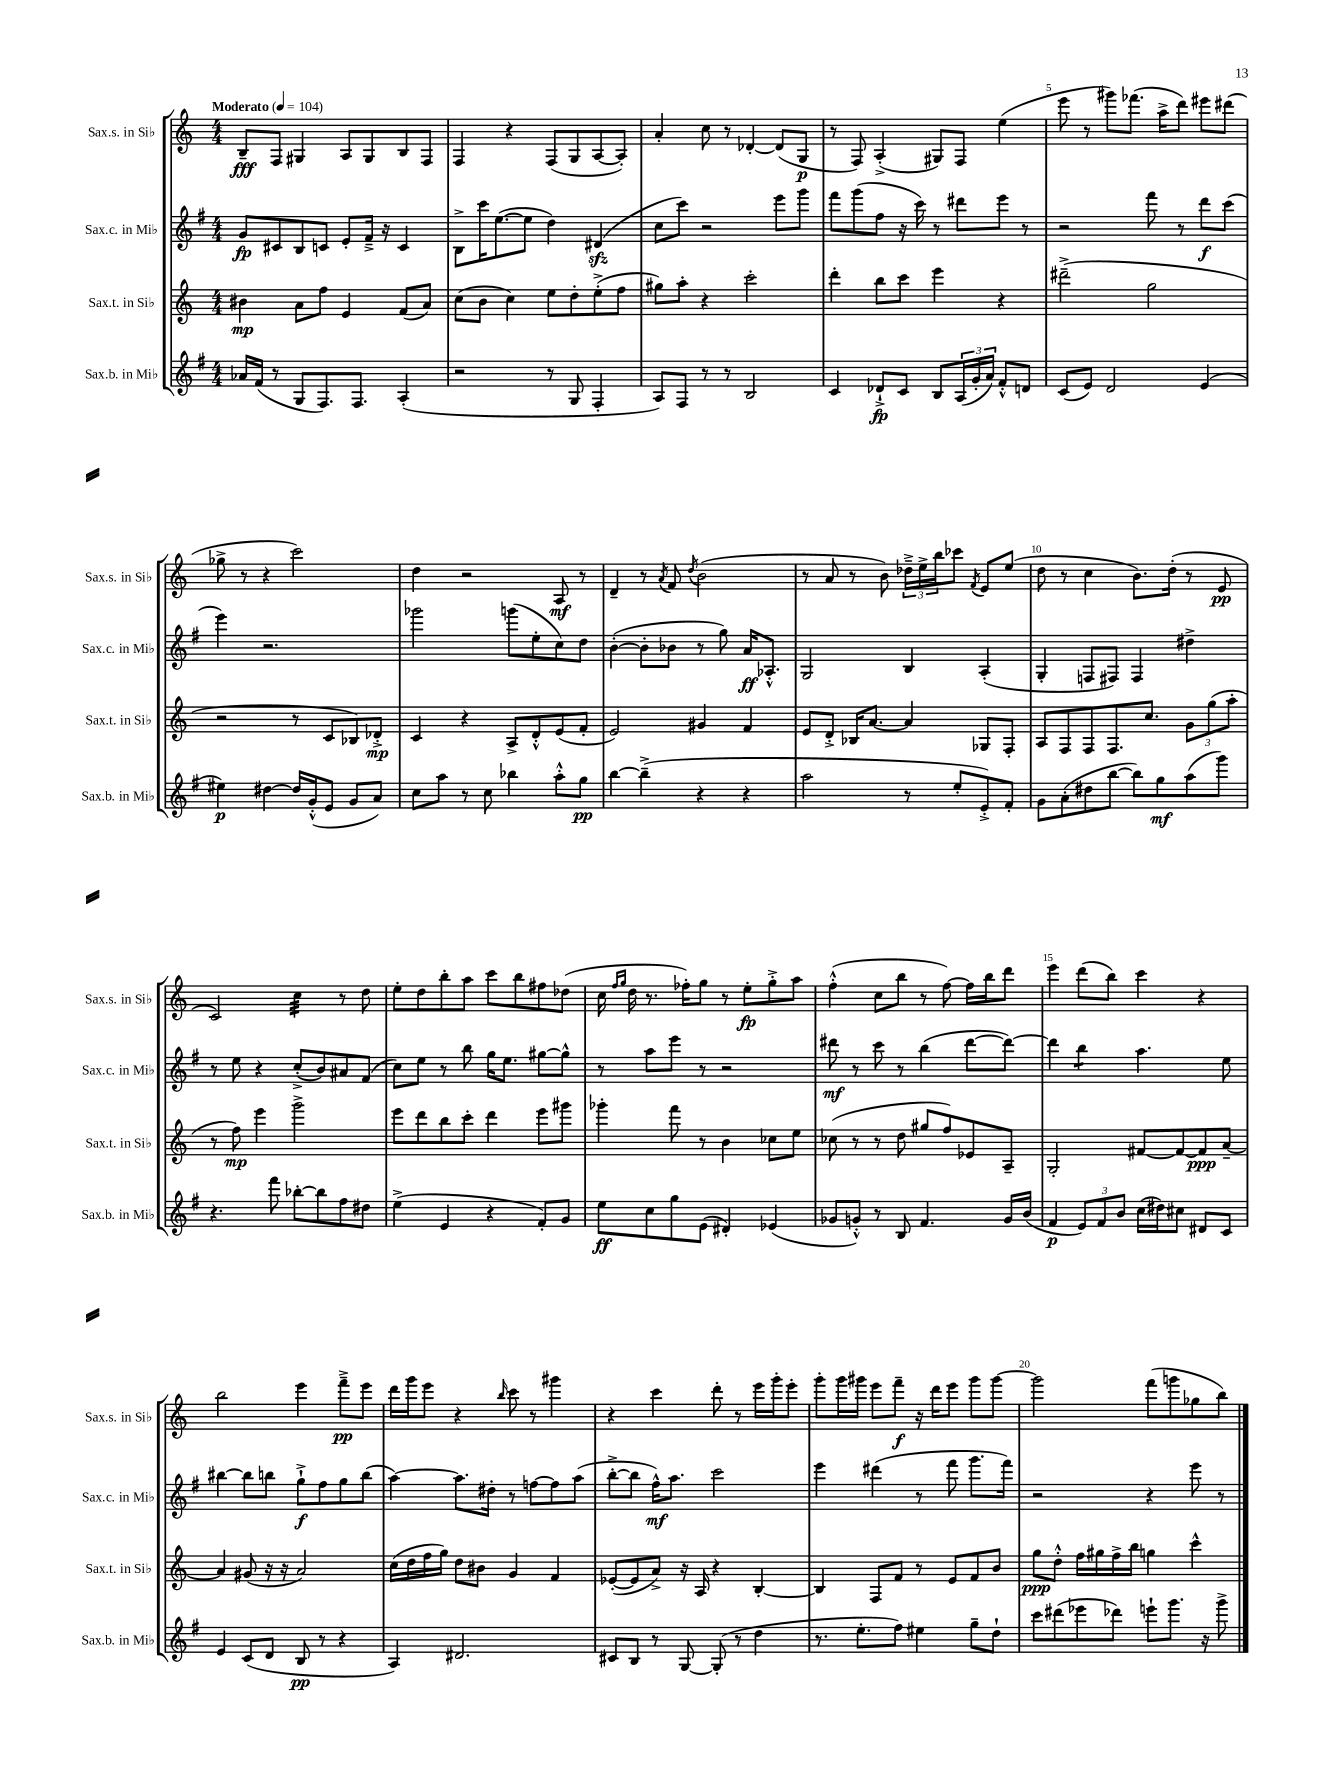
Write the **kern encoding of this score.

**kern	**kern	**kern	**kern
*staff4	*staff3	*staff2	*staff1
*clefG2	*clefG2	*clefG2	*clefG2
*k[f#]	*k[]	*k[f#]	*k[]
*M4/4	*M4/4	*M4/4	*M4/4
*MM104	*MM104	*MM104	*MM104
16a-/LL	4b#\	8g/L	8B~/L
(16f#/JJ	.	.	.
8r	.	8c#/	8F/J
8G/L	8a\L	8B/	4G#/
8.F#/)	8ff\J	8c/J	.
.	4e/	8e'/L	8A/L
8.F#/J	.	.	.
.	.	16f#~^/Jk	8G#/
.	.	16r	.
(4A'/	(8f/L	4c/	8B/
.	8a/J)	.	8F/J
=	=	=	=
2r	(8cc\L	8B^\L	4F/
.	8b\J	16ccc\K	.
.	.	([8.ee\	.
.	4cc\)	.	4r
.	.	8ee\]J	.
8r	8ee\L	4dd\)	(8F/L
8G/	8dd'\	.	8G/
4F#'/	(8ee'^\	(4d#/	[8A/
.	8ff\J	.	8A'/]J)
=	=	=	=
8A/L)	8gg#\L)	8cc\L	4a'/
8F#/J	8aa'\J	8ccc\J)	.
8r	4r	2r	8cc\
8r	.	.	8r
2B/	2ccc'\	.	[4d-'/
.	.	8eee\L	(8d-/]L
.	.	8ggg\J	8G/J
=	=	=	=
4c/	4ddd'\	8fff#\L	8r
.	.	(8ggg\	8F/)
8d-`^/L	8bb\L	8ff#\J	(4A'^/
8c/J	8ccc\J	16r	.
.	.	16ccc\)	.
8B/L	4eee\	8r	8G#/L)
(24A/L	.	8ddd#\L	8F/J
24g'/	.	.	.
24a/JJ)	.	.	.
8f#'^^/L	4r	8eee\J	(4ee\
8d/J	.	8r	.
=	=	=	=
(8c/L	(2ddd#~^\	2r	8eee\
8e/J)	.	.	8r
2d/	.	.	8ggg#\L)
.	.	.	(8.fff-\J
.	2gg\	8fff#\	.
.	.	.	16aa^\LK
.	.	8r	8ddd\J)
(4e/	.	8ddd\L	8eee#\L
.	.	(8ccc\J	(8ddd#\J
=	=	=	=
4ee#\)	2r	4eee\)	8gg-^\
.	.	.	8r
[4dd#\	.	2.r	4r
16dd#/]LL	8r	.	2ccc\)
(16g'^^/J	.	.	.
8e/J	8c/L	.	.
8g/L	8B-/)	.	.
8a/J)	8d-'^/J	.	.
=	=	=	=
8cc\L	4c/	2ggg-\	4dd\
8aa\J	.	.	.
8r	4r	.	2r
8cc\	.	.	.
4bb-\	8A^/L	(8ggg\L	.
.	8d'^^/	8ee'\	.
8aa'^^\L	(8e/	8cc\)	8A/
8gg\J	8f'/J	8dd\J	8r
=	=	=	=
[4bb\	2e/)	([4b'\	4d~/
(4bb~^\]	.	8b'\]L	8r
.	.	.	8qa/
.	.	8b-\J	8f/
.	.	.	8qdd/
4r	4g#/	8r	(2b\
.	.	8gg\)	.
4r	4f/	16a/LK	.
.	.	8.A-'^^/J	.
=	=	=	=
2aa\	8e/L	2G/	8r
.	8d'^/J	.	8a/
.	16B-/LK	.	8r
.	[8.a/J	.	.
.	.	.	8b\)
8r	4a/]	4B/	24dd-~^\LL
.	.	.	24ee^\
.	.	.	24bb\J
8ee'/L	.	.	8ccc-\J
.	.	.	8qf/
8e'^/)	8G-/L	(4A'/	8e/L
8f#'/J	8F'/J	.	(8ee/J
=	=	=	=
8g\L	8A/L	4G'/	8dd\
(8a'\	8F/	.	8r
8dd#\	8F/	8F/L	4cc\
[8bb\J	8.F/	8F#/J)	.
8bb\]L)	.	4F#/	8.b\L)
.	8.cc/J	.	.
8gg\	.	.	.
.	.	.	(16dd'\Jk
(8aa\	12g\L	4dd#^\	8r
.	(12gg\	.	.
8ggg\J)	.	.	8e/
.	12aa'\J	.	.
=	=	=	=
4.r	8r	8r	2c/)
.	8ff\)	8ee\	.
.	4eee\	4r	.
8fff#\	.	.	.
[8bb-'\L	2ggg^\	(8cc'^/L	4cc\
8bb-\]	.	8b/)	.
8ff#\	.	8a#/	8r
8dd#\J	.	(8f#/J	8dd\
=	=	=	=
(4ee^\	8eee\L	8cc\L)	8ee'\L
.	8ddd\	8ee\J	8dd\
4e/	8bb\	8r	8bb'\
.	8ccc'\J	8bb\	8aa\J
4r	4ddd\	16gg\LK	8ccc\L
.	.	8.ee\J	.
.	.	.	8bb\
8f#'/L)	8eee\L	[8gg#\L	8ff#\
8g/J	8ggg#\J	8gg#^^\]J	(8dd-\J
=	=	=	=
8ee\L	4ggg-'\	8r	16cc\
.	.	.	16qqff/LL
.	.	.	16qqgg/JJ
.	.	.	16dd\
8cc\	.	8aa\L	8.r
8gg\	8fff\	8eee\J	.
.	.	.	16ff-'\LK)
(8e\J	8r	8r	8gg\J
4d#'/)	4b\	2r	8r
.	.	.	8ee'\L
(4e-/	8cc-\L	.	8gg'^\
.	8ee\J	.	8aa\J
=	=	=	=
8g-/L	(8cc-\	8ddd#\	(4ff'^^\
8g'^^/J)	8r	8r	.
8r	8r	8ccc\	8cc\L
8B/	8dd\	8r	8bb\J
4.f#/	8gg#/L	(4bb\	8r
.	8ff/)	.	[8ff\)
.	8e-/	[8ddd#\L	16ff\]LL
.	.	.	16bb\J
16g/LL	8A~/J	8ddd#\_J)	8ddd\J
(16b/JJ	.	.	.
=	=	=	=
4f#/	2G'/	4ddd#\]	4eee\
12e/L)	.	4bb\	(8ddd\L
12f#/	.	.	.
.	.	.	8bb\J)
12b/J	.	.	.
(16cc\LL	[8f#/L	4.aa\	4ccc\
16dd#\J)	.	.	.
8cc#\J	8f#/_	.	.
8d#/L	8f#/]	.	4r
8c/J	[8a~/J	8ee\	.
=	=	=	=
4e/	4a/]	[4bb#\	2bb\
(8c/L	(8g#/	8bb#\]L	.
8d/J	16r	8bb\J	.
.	16r	.	.
8B/	2a/)	8gg`^\L	4eee\
8r	.	8ff#\	.
4r	.	8gg\	8fff~^\L
.	.	(8bb\J	8eee\J
=	=	=	=
4A/)	(16cc\LL	[4aa\)	16ddd\LL
.	16dd\	.	16ggg\J
.	16ff\	.	8eee\J
.	16gg\JJ)	.	.
2.d#/	8dd\L	8.aa\]L	4r
.	8b#\J	.	.
.	.	16dd#'\Jk	.
.	.	.	16qqbb/
.	4g/	8r	8ccc\
.	.	[8ff\L	8r
.	4f/	8ff\]	4ggg#\
.	.	(8aa\J	.
=	=	=	=
8c#/L	([8e-'/L	[8bb'^\L	4r
8B/J	8e-/]	8bb\]J	.
8r	8a^/J)	16ff#^^\LK)	4ccc\
.	.	8.aa\J	.
[8G/	16r	.	.
.	16A/	.	.
(8G'/]	4r	2ccc\	8ddd'\
8r	.	.	8r
4dd\	[4B'/	.	16eee\LL
.	.	.	16ggg'\J
.	.	.	8eee'\J
=	=	=	=
8.r	4B/]	4eee\	8ggg'\L
.	.	.	16ggg\L
8.ee'\L	.	.	16ggg#\JJ
.	8F/L	(4ddd#\	8eee\L
8ff#\J)	8f/J	.	8fff~\J
4ee#\	8r	8r	16r
.	.	.	16ddd\LK
.	8e/L	8fff#\	8eee\J
8gg~\L	8f/	8.ggg\L	8ggg#\L
8dd`\J	8b/J	.	[8ggg#\J
.	.	16fff#\Jk)	.
=	=	=	=
8ccc\L	8gg\L	2r	2ggg#\]
(8ddd#\	8dd'^^\J	.	.
8eee-\	16ff\LL	.	.
.	16gg#\	.	.
8ddd-\J)	16ff^\	.	.
.	16bb\JJ	.	.
8eee`\L	4gg\	4r	(8fff\L
8.ggg\J	.	.	8ggg\
.	4ccc^^\	8eee\	8gg-\
16r	.	.	.
8ggg^\	.	8r	8bb\J)
==	==	==	==
*-	*-	*-	*-
